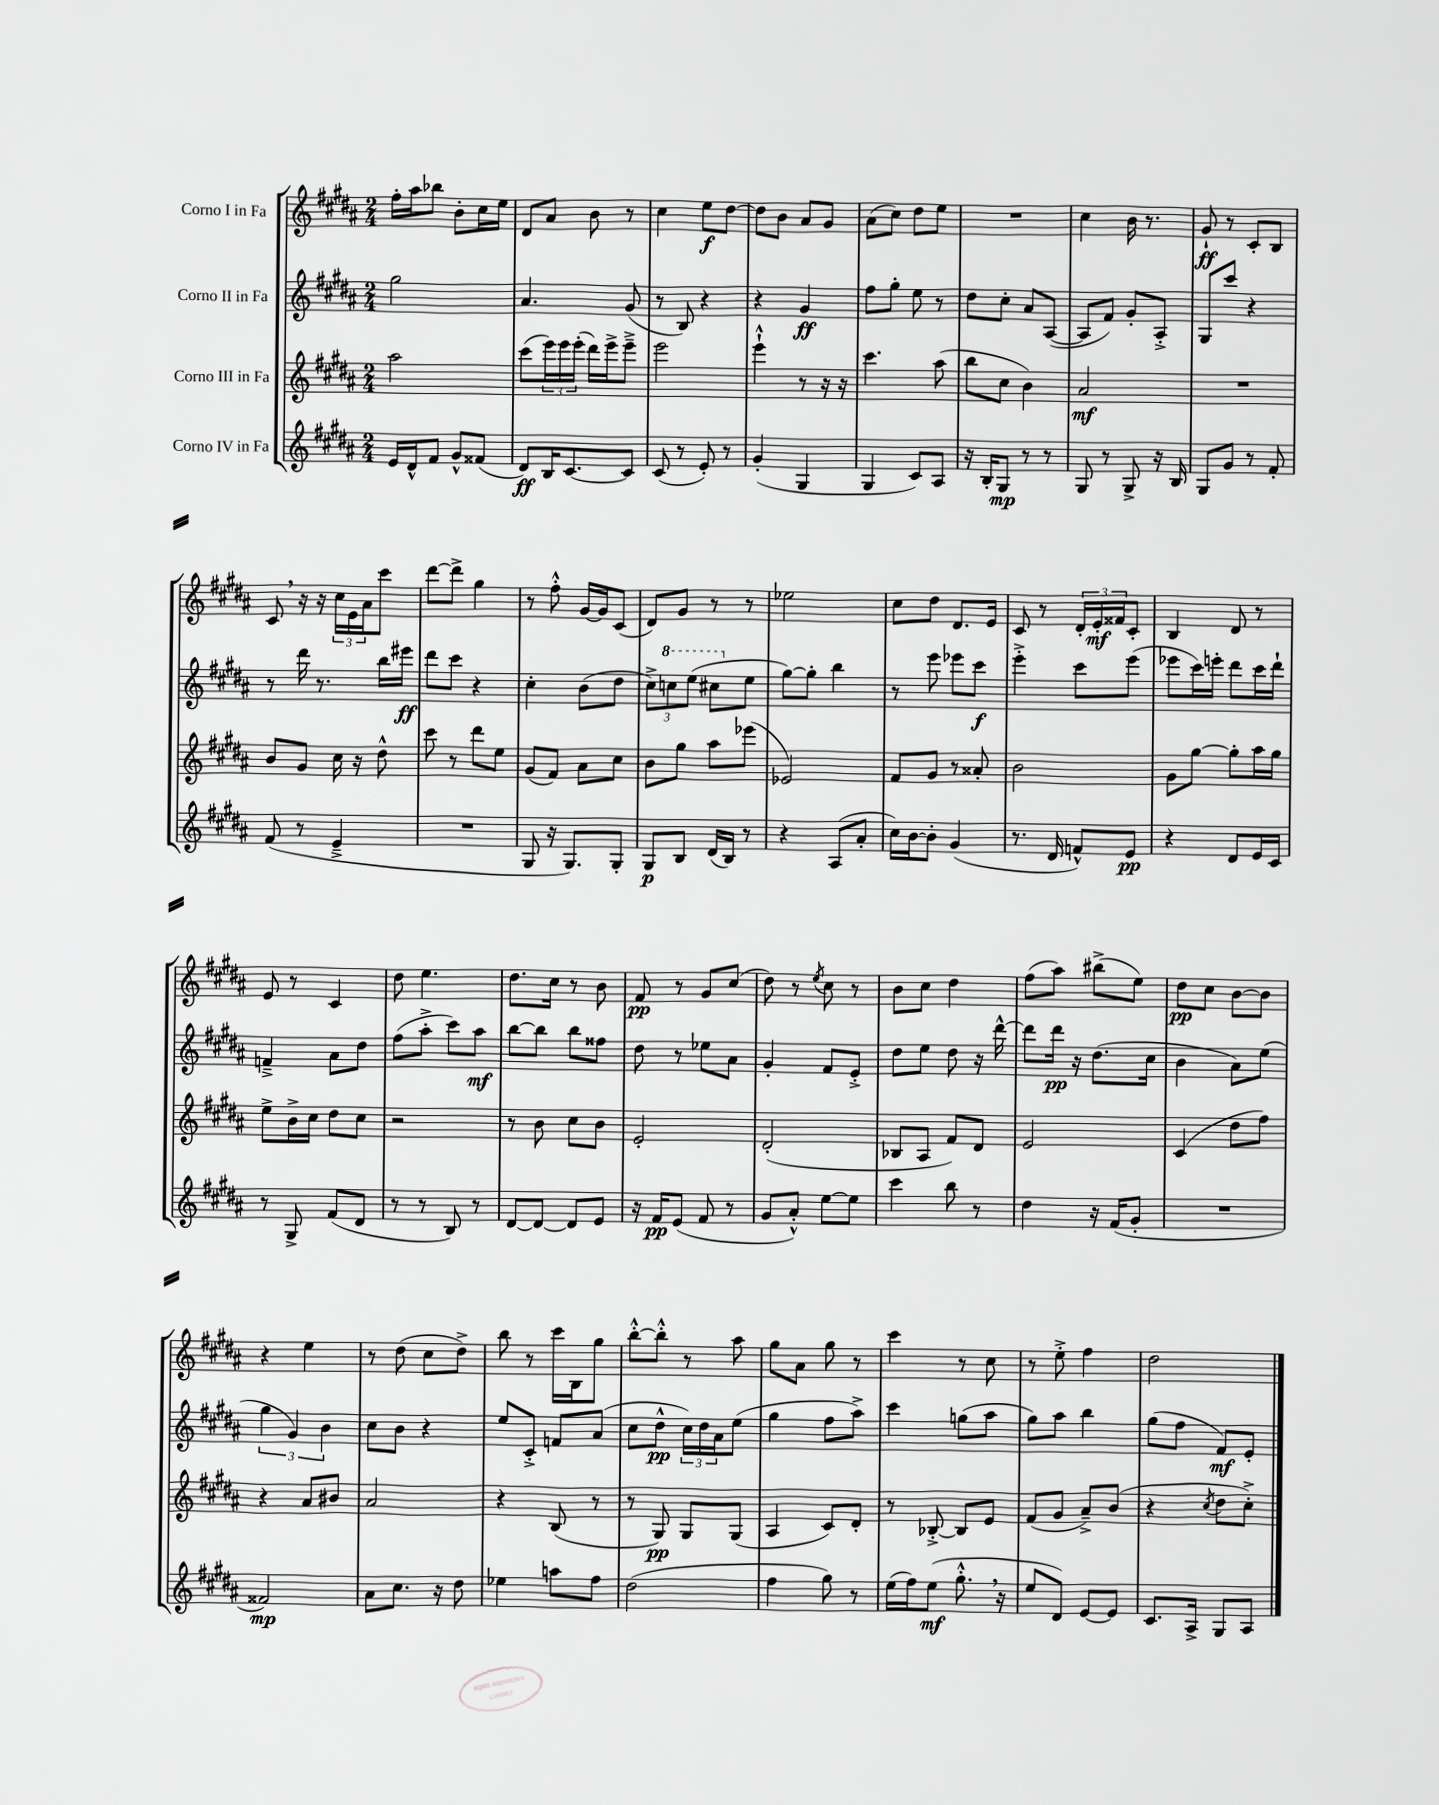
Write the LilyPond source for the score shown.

<<
\new StaffGroup <<
\new Staff = "s0" \with { instrumentName = "Corno I in Fa" } {
    \clef treble \key b \major \numericTimeSignature \time 2/4
    fis''16-. ais''16 bes''8 b'8-. cis''16 e''16 |
    dis'8 ais'8 b'8 r8 |
    cis''4 e''8\f dis''8~ |
    dis''8 b'8 ais'8 gis'8 |
    ais'8( cis''8) dis''8 e''8 |
    R2 |
    cis''4 b'16 r8. |
    gis'8-!\ff r8 cis'8-. b8 |
    cis'8 \breathe r16 r16 \tuplet 3/2 { cis''16 e'16 ais'16 } cis'''8 |
    dis'''8~ dis'''8-> gis''4 |
    r8 fis''8-.-^ gis'16~ gis'16 cis'8( |
    dis'8) gis'8 r8 r8 |
    ees''2 |
    cis''8 dis''8 dis'8. e'16 |
    cis'8 r8 \tuplet 3/2 { dis'16-. e'16-.\mf fisis'16 } cis'8-. |
    b4 dis'8 r8 |
    e'8 r8 cis'4 |
    dis''8 e''4. |
    dis''8. cis''16 r8 b'8 |
    fis'8\pp r8 gis'8 cis''8( |
    dis''8) r8 \acciaccatura { e''8 } cis''8 r8 |
    b'8 cis''8 dis''4 |
    fis''8( ais''8) bis''8->( e''8) |
    dis''8\pp cis''8 b'8~ b'8 |
    r4 e''4 |
    r8 dis''8( cis''8 dis''8->) |
    b''8 r8 cis'''16 b16 gis''8 |
    b''8~-.-^ b''8-.-^ r8 ais''8 |
    gis''8 ais'8 gis''8 r8 |
    cis'''4 r8 cis''8 |
    r8 e''8-.-> fis''4 |
    dis''2 \bar "|." |
}
\new Staff = "s1" \with { instrumentName = "Corno II in Fa" } {
    \clef treble \key b \major \numericTimeSignature \time 2/4
    gis''2 |
    ais'4. gis'8( |
    r8 b8) r4 |
    r4 gis'4\ff |
    fis''8 gis''8-. e''8 r8 |
    dis''8 cis''8-. ais'8 ais8~( |
    ais8 fis'8) gis'8-. ais8-.-> |
    gis8 cis'''8 r4 |
    r8 dis'''16 r8. b''16 eis'''16\ff |
    dis'''8 cis'''8 r4 |
    cis''4-. b'8( dis''8 |
    \tuplet 3/2 { cis''8->) \ottava #1 c'''8 e'''8( } cis'''8 \ottava #0 e''8 |
    gis''8~) gis''8-. b''4 |
    r8 e'''8 ees'''8 cis'''8\f |
    e'''4-.-> cis'''8 e'''8( |
    ees'''8 cis'''16) e'''16-. dis'''8 cis'''16 dis'''16-! |
    f'4---> ais'8 dis''8 |
    fis''8( ais''8-.-> cis'''8) ais''8\mf |
    b''8~ b''8 b''8 fisis''8 |
    dis''8 r8 ees''8 ais'8 |
    gis'4-. fis'8 e'8-.-> |
    dis''8 e''8 dis''8 r16 dis'''16~-^ |
    dis'''8 dis'''16\pp r16 dis''8.( cis''16 |
    b'4 ais'8) e''8( |
    \tuplet 3/2 { gis''4 gis'4) b'4 } |
    cis''8 b'8 r4 |
    e''8 cis'8-.-> f'8 ais'8( |
    cis''8 dis''8-^\pp \tuplet 3/2 { cis''16) dis''16 ais'16 } e''8( |
    gis''4 fis''8 ais''8->) |
    cis'''4 g''8( ais''8 |
    gis''8) ais''8 b''4 |
    gis''8( fis''8 fis'8\mf) e'8-. \bar "|." |
}
\new Staff = "s2" \with { instrumentName = "Corno III in Fa" } {
    \clef treble \key b \major \numericTimeSignature \time 2/4
    ais''2 |
    cis'''8( \tuplet 3/2 { e'''16) e'''16 e'''16-.( } dis'''16) e'''16-> e'''8---> |
    e'''2 |
    e'''4-!-^ r8 r16 r16 |
    cis'''4. ais''8( |
    b''8 cis''8 b'4) |
    ais'2\mf |
    R2 |
    b'8 gis'8 cis''16 r16 dis''8-^ |
    cis'''8 r8 dis'''8 e''8 |
    gis'8( fis'8) ais'8 cis''8 |
    b'8 gis''8 ais''8 ees'''8( |
    ees'2) |
    fis'8 gis'8 r8 aisis'8-. |
    b'2 |
    gis'8 gis''8~ gis''8-. ais''16 gis''16 |
    e''8-> b'16-> cis''16 dis''8 cis''8 |
    r2 |
    r8 b'8 cis''8 b'8 |
    e'2-. |
    dis'2-.( |
    bes8 ais8 fis'8) dis'8 |
    e'2 |
    cis'4( dis''8 fis''8) |
    r4 ais'8 bis'8 |
    ais'2 |
    r4 b8( r8 |
    r8 gis8\pp) gis8 gis8( |
    ais4 cis'8) dis'8-. |
    r8 bes8~-.-> bes8 e'8 |
    fis'8( gis'8 ais'8--->) b'8( |
    r4 \acciaccatura { cis''8 } dis''8 cis''8-.->) \bar "|." |
}
\new Staff = "s3" \with { instrumentName = "Corno IV in Fa" } {
    \clef treble \key b \major \numericTimeSignature \time 2/4
    e'16 dis'16-^ fis'8 gis'8-^ fisis'8( |
    dis'8\ff) b16 cis'8.~ cis'8 |
    cis'8( r8 e'8-.) r8 |
    gis'4-.( gis4 |
    gis4 cis'8) ais8 |
    r16 b16-. gis8\mp r8 r8 |
    gis8 r8 gis8-> r16 b16 |
    gis8 gis'8 r8 fis'8-. |
    fis'8( r8 e'4---> |
    R2 |
    gis8 r16 gis8.) gis8-. |
    gis8\p b8 dis'16( b16) r8 |
    r4 ais8( ais'8-. |
    cis''16) b'16~ b'8-. gis'4( |
    r8. dis'16 f'8-^) e'8\pp |
    r4 dis'8 e'16 cis'16 |
    r8 gis8-> fis'8( dis'8 |
    r8 r8 b8) r8 |
    dis'8~ dis'8~ dis'8 e'8 |
    r16 fis'16\pp e'8( fis'8 r8 |
    gis'8 ais'8-.-^) e''8~ e''8 |
    cis'''4 b''8 r8 |
    dis''4 r16 fis'16( gis'8-. |
    R2 |
    fisis'2\mp) |
    ais'8 cis''8. r16 dis''8 |
    ees''4 a''8 fis''8 |
    dis''2( |
    fis''4 gis''8) r8 |
    e''16( fis''16) e''8\mf( gis''8.-.-^ \breathe r16 |
    e''8 dis'8) e'8~ e'8 |
    cis'8. ais16-> gis8 ais8 \bar "|." |
}
>>
>>
\layout { \context { \Score \remove "Bar_number_engraver" } }
